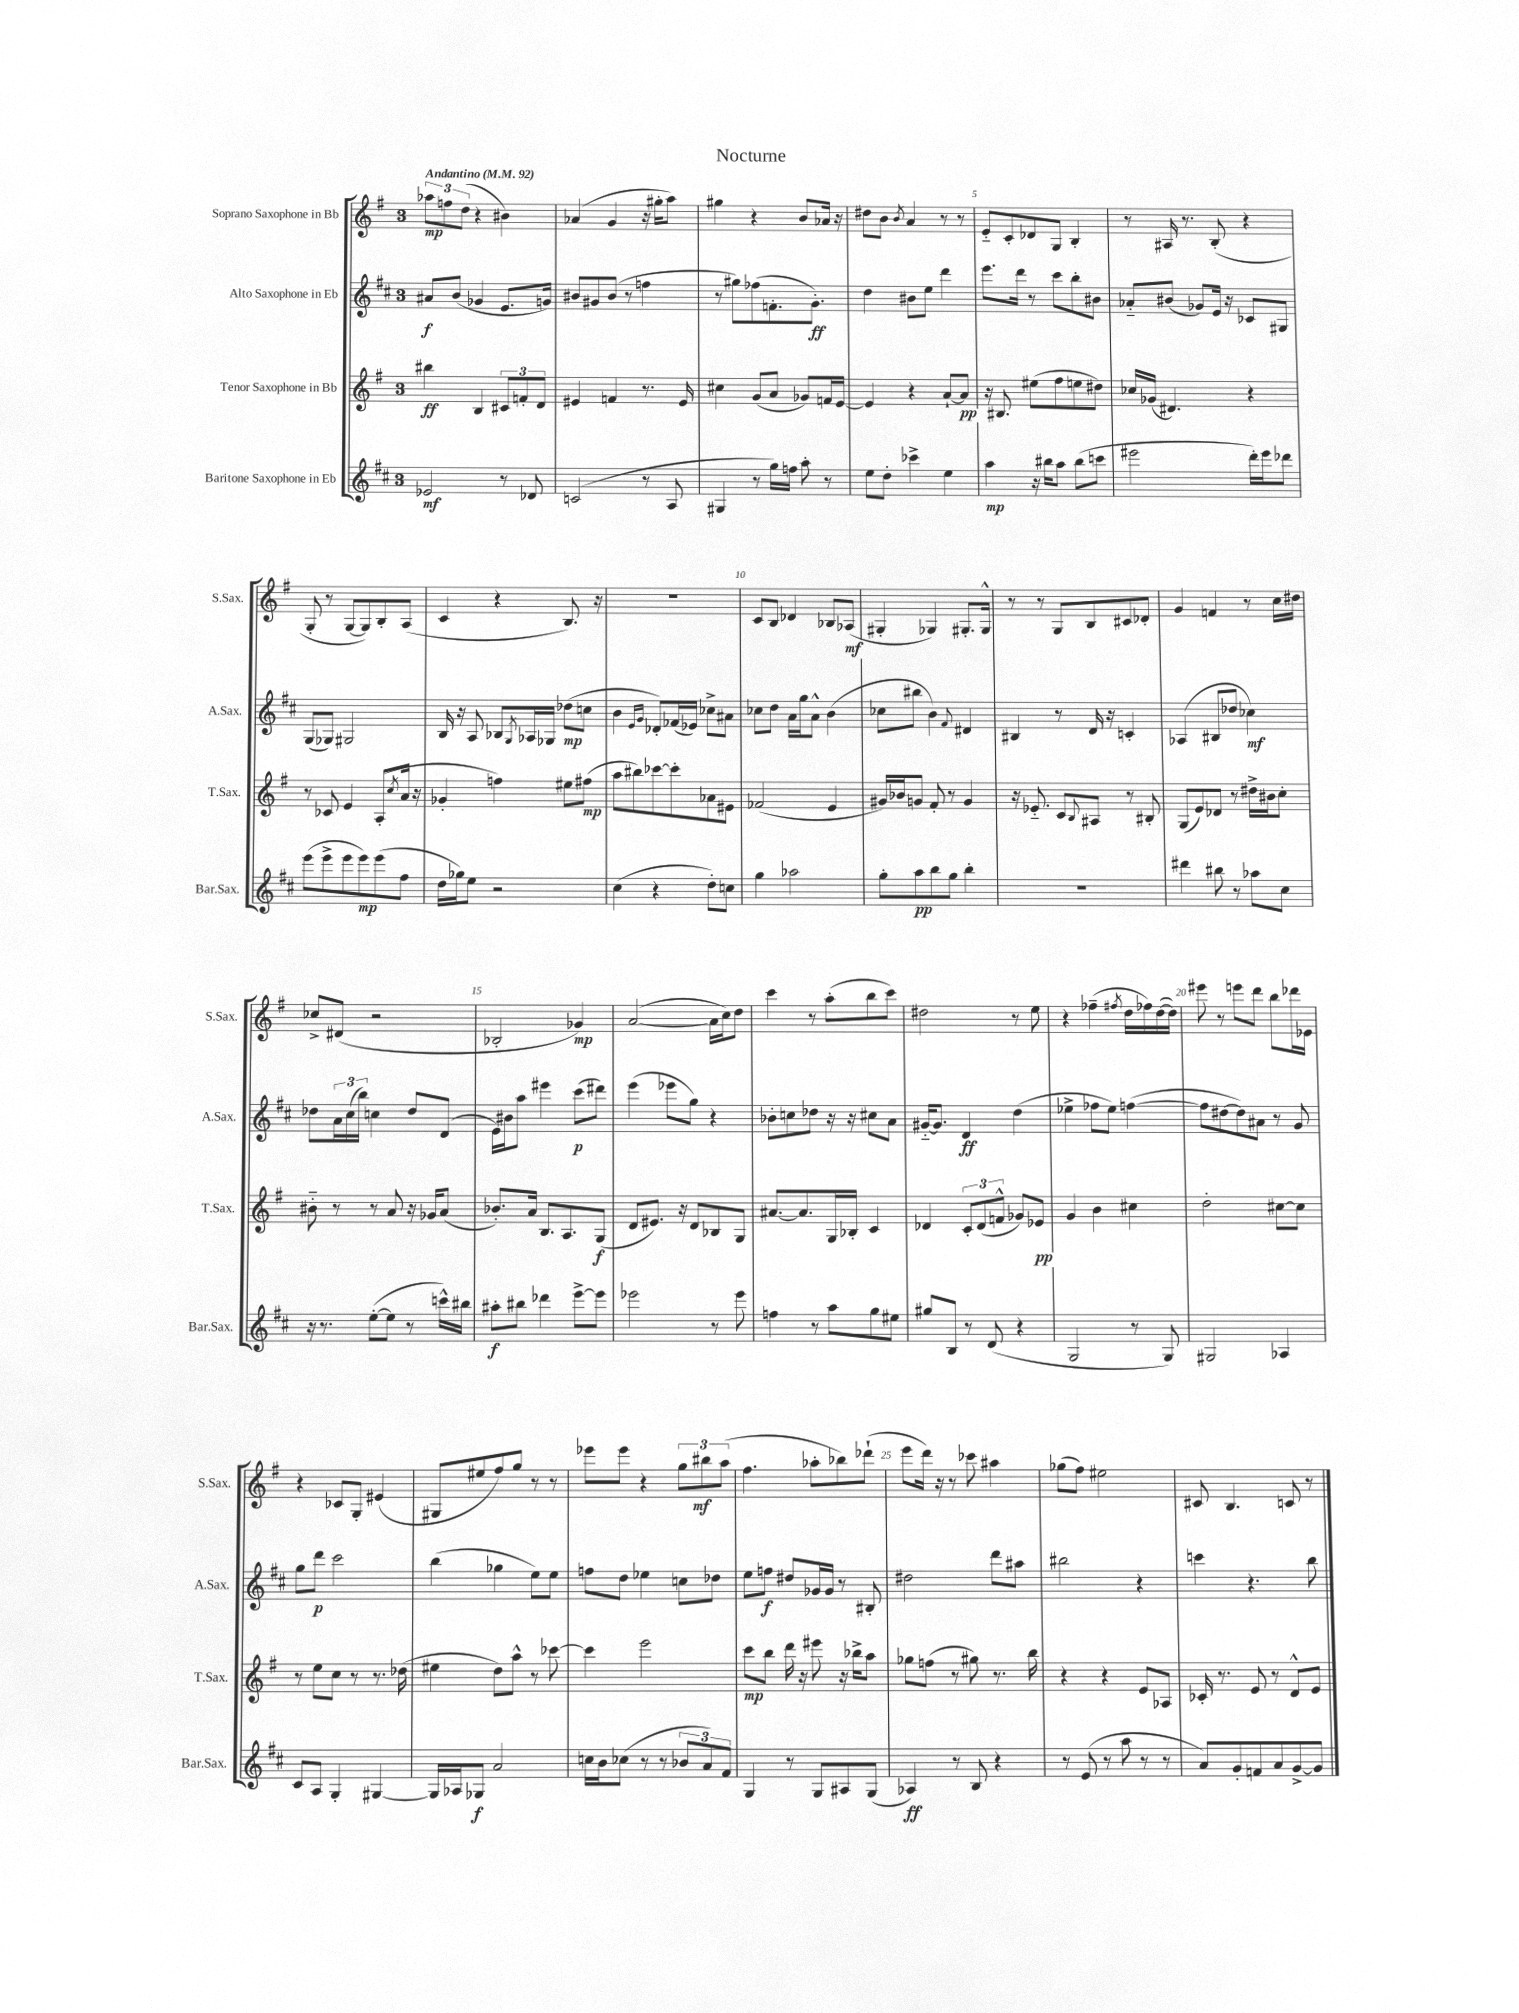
\header { title = "Nocturne" }
<<
\new StaffGroup <<
\new Staff = "s0" \with { instrumentName = "Soprano Saxophone in Bb" shortInstrumentName = "S.Sax." } {
    \clef treble \key g \major \once \override Staff.TimeSignature.style = #'single-digit \time 3/4 \tempo "Andantino" 4 = 92
    \tuplet 3/2 { aes''8\mp f''8 d''8( } r4 bis'4) |
    aes'4( g'4 r16 gis''16-. a''8) |
    gis''4 r4 b'8 aes'16 r16 |
    dis''8 b'8 \acciaccatura { b'8 } a'4 r8 r8 |
    e'8-_ c'8-. des'8 g8 b4-. |
    r8 ais16 r8. b8-.( r4 |
    g8-. r8 g8~ g8) b8-. a8( |
    c'4 r4 b8.) r16 |
    R2. |
    c'8 b8 des'4 bes8 aes8\mf( |
    gis4-. ges4) gis8.-. gis16-^ |
    r8 r8 g8 b8 cis'8 des'8-. |
    g'4 f'4 r8 c''16 dis''16 |
    ces''8-> dis'8( r2 |
    bes2-. ges'4\mp) |
    a'2~( a'16 c''16) d''8 |
    c'''4 r8 a''8-.( b''8 c'''8) |
    dis''2 r8 e''8 |
    r4 fes''4--( \acciaccatura { fis''8 } d''16 fes''16) d''16~( d''16) |
    eis'''8 r8 e'''8 d'''8 b''8 des'''16 ees'16 |
    r4 ces'8 g8-. eis'4( |
    gis8 eis''8 fis''8) g''8 r8 r8 |
    ees'''8 ees'''8 r4 \tuplet 3/2 { g''8 bis''8\mf a''8( } |
    fis''4. aes''8-. bes''8) des'''8-!( |
    e'''8 d'''16) r16 r8 ces'''8 ais''4 |
    ges''8( fis''8) eis''2 |
    cis'8 b4. c'8 r8 \bar "|." |
}
\new Staff = "s1" \with { instrumentName = "Alto Saxophone in Eb" shortInstrumentName = "A.Sax." } {
    \clef treble \key d \major \once \override Staff.TimeSignature.style = #'single-digit \time 3/4
    ais'8\f b'8( ges'4 e'8. g'16) |
    bis'8 gis'8 bis'8( r8 f''4 |
    r8 gis''8) fes''8( f'8.-. g'8.-.\ff) |
    d''4 bis'8 e''8 d'''4 |
    e'''8. d'''16 r8 cis'''8 b''8-. bis'8 |
    aes'8-_ bis'8( ges'8) e'16 r16 ces'8 gis8 |
    g8( ges8) gis2 |
    b16 r16 a8 bes8 \acciaccatura { g8 } aes16 ges16 des''8\mp( c''8 |
    b'4 \grace { e'16 g'16 } des'8-.) fes'16( ees'16) ces''8-> ais'8 |
    ces''8 d''8 a'16 g''16 a'8-^ b'4( |
    ces''8 bis''8 b'4) \appoggiatura { fis'8 } dis'4 |
    bis4 r8 d'16 r16 c'4-. |
    aes4( bis8 des''8 ces''4\mf) |
    des''8 \tuplet 3/2 { a'16 cis''16( b''16) } c''4 des''8 d'8( |
    e'16) bis'16 a''8 eis'''4 cis'''8\p( dis'''8) |
    e'''4( ees'''8 g''8) r4 |
    bes'8-. c''8 des''8 r16 r16 cis''8 a'8 |
    gis'16~-_ gis'8. d'4\ff d''4( |
    ees''4-> fes''8 ees''8) f''4~( |
    f''8 dis''8~ dis''8) ais'8 r8 g'8 |
    g''8 d'''8\p cis'''2 |
    b''4( ges''4 e''8) e''8 |
    f''8 d''8 ees''4 c''8 des''8 |
    e''8 f''8\f dis''8 ges'16 ges'16 r8 bis8-. |
    dis''2 d'''8 ais''8 |
    bis''2 r4 |
    c'''4 r4. b''8 \bar "|." |
}
\new Staff = "s2" \with { instrumentName = "Tenor Saxophone in Bb" shortInstrumentName = "T.Sax." } {
    \clef treble \key g \major \once \override Staff.TimeSignature.style = #'single-digit \time 3/4
    bis''4\ff b4 \tuplet 3/2 { cis'8 f'8-. d'8 } |
    eis'4 f'4 r8. eis'16 |
    cis''4 g'8( a'8 ges'8) f'16 e'16~ |
    e'4 r4 a'8~-! a'8\pp |
    r16 bis8. eis''8( fis''8 e''8 dis''8) |
    ces''16 ges'16( dis'4.) r4 |
    r8 ces'8 e'4 a8-.( \acciaccatura { c''8 } a'16 r16 |
    ges'4-. f''4) eis''8 fis''8\mp( |
    a''8 bis''8) ces'''8~ ces'''8-. aes'8 eis'8 |
    fes'2( e'4 |
    gis'16) bes'16 g'8 fis'8-. r8 g'4 |
    r16 ees'8.-_ c'8 \appoggiatura { b8 } ais8 r8 bis8-. |
    g8( e'8) des'8 r8 dis''16-> bis'16 c''8-. |
    bis'8-_ r8 r8 a'8 r16 ges'16 a'8( |
    bes'8.-.) a'16 b8. a8. g8\f( |
    d'8 eis'8.) r16 d'8 bes8 g8 |
    ais'8.~ ais'8. g16 bes16-. c'4 |
    des'4 \tuplet 3/2 { c'8-. des'8( f'8-^ } ges'8) ees'8\pp |
    g'4 b'4 cis''4 |
    d''2-. cis''8~ cis''8 |
    r8 e''8 c''8 r8 r8. des''16( |
    eis''4 d''8) a''8-^ r8 ces'''8~ |
    ces'''4 e'''2 |
    c'''8\mp b''8 d'''16 r16 eis'''8 r16 bes''16-> a''8 |
    ges''8 f''8( r8 gis''8) r8. b''16 |
    r4 r4 e'8 aes8 |
    ces'16-. r8. e'8 r8 d'8-^ e'8 \bar "|." |
}
\new Staff = "s3" \with { instrumentName = "Baritone Saxophone in Eb" shortInstrumentName = "Bar.Sax." } {
    \clef treble \key d \major \once \override Staff.TimeSignature.style = #'single-digit \time 3/4
    ees'2\mf r8 des'8 |
    c'2( r8 a8 |
    gis4 r8 g''16) f''16 a''8-. r8 |
    e''8 d''8-. ces'''4-> e''4 |
    a''4\mp r16 bis''16 a''8 bis''8( c'''8 |
    eis'''2 d'''16-.) eis'''16 des'''8 |
    e'''8( e'''8-> e'''8 e'''8\mp) e'''8( fis''8 |
    d''16 ges''16) e''8 r2 |
    cis''4( r4 d''8-.) c''8 |
    g''4 aes''2 |
    g''8-. a''8\pp b''8 g''8 b''4-. |
    R2. |
    dis'''4 bis''8 r8 aes''8 cis''8 |
    r16 r8. e''8~-.( e''8 r8 c'''16-^) bis''16 |
    ais''8-.\f bis''8 des'''4 e'''8~-> e'''8 |
    ees'''2 r8 ees'''8 |
    f''4 r8 a''8 g''8 eis''8 |
    gis''8 b8 r8 d'8( r4 |
    g2 r8 g8) |
    gis2 aes4 |
    cis'8 a8 g4-. gis4~ |
    gis16 aes16 ges8\f a'2 |
    c''16 b'16 ces''8( r8 r8 \tuplet 3/2 { bes'8 a'8) fis'8 } |
    g4 r8 g8 ais8 g8( |
    aes4\ff) r8 b8 r4 |
    r8 e'8( r8 a''8 r8 r8 |
    a'8) g'8-. f'8 a'8 g'8~-> g'8 \bar "|." |
}
>>
>>
\layout { \context { \Score \override BarNumber.break-visibility = ##(#f #t #t) barNumberVisibility = #(every-nth-bar-number-visible 5) } }
